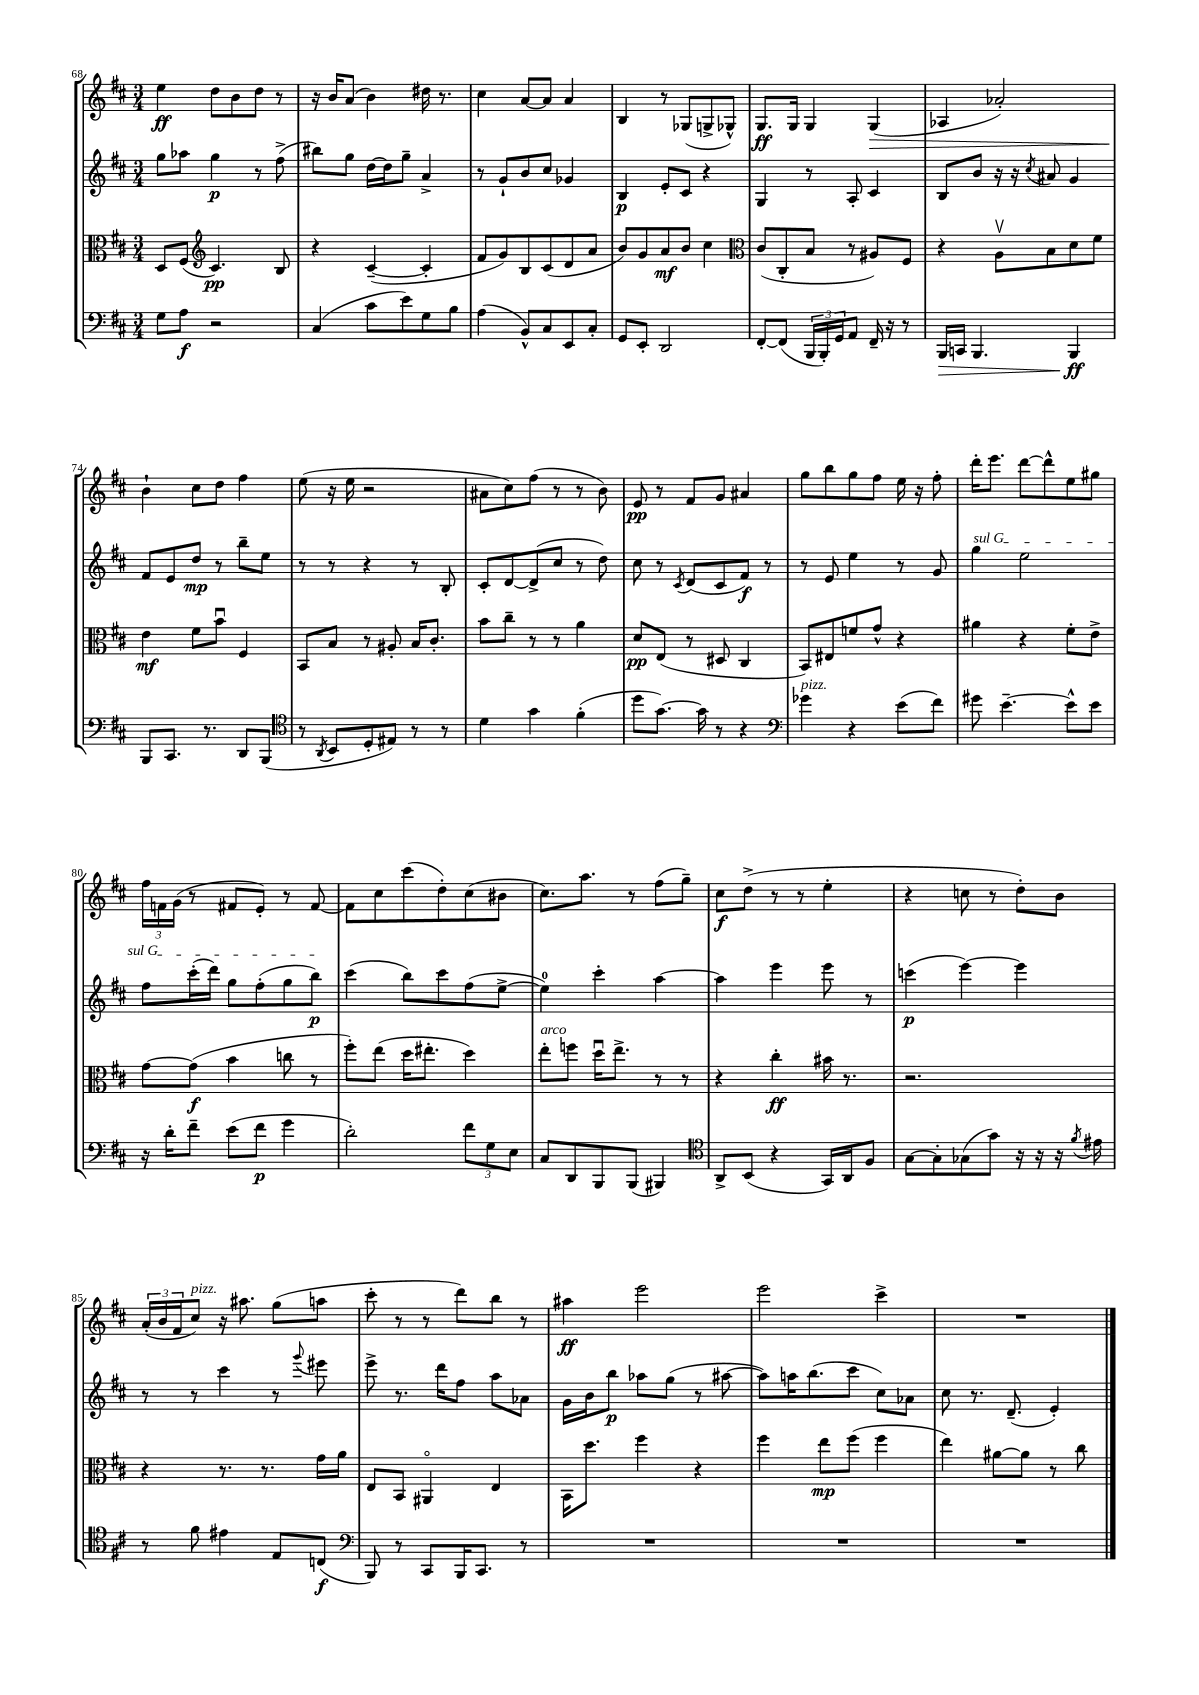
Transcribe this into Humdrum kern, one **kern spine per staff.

**kern	**dynam	**kern	**dynam	**kern	**dynam	**kern	**dynam
*part4	*part4	*part3	*part3	*part2	*part2	*part1	*part1
*staff4	*staff4	*staff3	*staff3	*staff2	*staff2	*staff1	*staff1
*clefF4	*	*clefC3	*	*clefG2	*	*clefG2	*
*k[f#c#]	*	*k[f#c#]	*	*k[f#c#]	*	*k[f#c#]	*
*M3/4	*	*M3/4	*	*M3/4	*	*M3/4	*
=68	=68	=68	=68	=68	=68	=68	=68
8G\L	.	8D/L	.	8gg\L	.	4ee\	ff
8A\J	f	(8F#/J	.	8aa-X\J	.	.	.
*	*	*clefG2	*	*	*	*	*
2r	.	4.c#/)	pp	4gg\	p	8dd\L	.
.	.	.	.	.	.	8b\	.
.	.	.	.	8r	.	8dd\J	.
.	.	8B/	.	(8ff#^\	.	8r	.
=69	=69	=69	=69	=69	=69	=69	=69
(4C#/	.	4r	.	8bb#X\L)	.	16r	.
.	.	.	.	.	.	16b/KL	.
.	.	.	.	8gg\J	.	(8a/J	.
8c#\L	.	([4c#~/	.	[16dd\LL	.	4b\)	.
.	.	.	.	16dd\J]	.	.	.
8e\)	.	.	.	8gg~\J	.	.	.
8G\	.	4c#'/]	.	4a^/	.	16dd#X\	.
.	.	.	.	.	.	8.r	.
8B\J	.	.	.	.	.	.	.
=70	=70	=70	=70	=70	=70	=70	=70
(4A\	.	8f#/L	.	8r	.	4cc#\	.
.	.	8g/)	.	8g`/L	.	.	.
8BB^^/L)	.	8B/	.	8b/	.	[8a/L	.
8C#/	.	(8c#/	.	8cc#/J	.	8a/J]	.
8EE/	.	8d/	.	4g-X/	.	4a/	.
8C#'/J	.	8a/J	.	.	.	.	.
=71	=71	=71	=71	=71	=71	=71	=71
8GG/L	.	8b/L)	.	4B/	p	4B/	.
8EE'/J	.	8g/	.	.	.	.	.
2DD/	.	8a/	mf	8e'/L	.	8r	.
.	.	8b/J	.	8c#/J	.	(8G-X/L	.
.	.	4cc#\	.	4r	.	8Gn^/	.
.	.	.	.	.	.	8G-X^^/J)	.
=72	=72	=72	=72	=72	=72	=72	=72
*	*	*clefC3	*	*	*	*	*
[8FF#'/L	.	(8c#/L	.	4G/	.	8.G/L	ff
(8FF#/J]	.	8C#'/	.	.	.	.	.
.	.	.	.	.	.	16G/Jk	.
24BBB/LL	.	8B/J	.	8r	.	4G/	.
24BBB'/)	.	.	.	.	.	.	.
24GG/J	.	.	.	.	.	.	.
8AA/J	.	8r	.	8A'/	.	.	.
!	!	!	!	!	!	!	!LO:HP:b
16FF#~/	.	8A#X/L)	.	4c#/	.	(4G/	>
16r	.	.	.	.	.	.	.
8r	.	8F#/J	.	.	.	.	.
=73	=73	=73	=73	=73	=73	=73	=73
!	!LO:HP:b	!	!	!	!	!	!
16BBB/LL	>	4r	.	8B/L	.	4A-X/	.
16CCn/JJ	.	.	.	.	.	.	.
4.BBB/	.	.	.	8b/J	.	.	.
.	.	8Av\L	.	16r	.	2a-X'/)	.
.	.	.	.	16r	.	.	.
.	.	.	.	8qcc#/	.	.	.
.	.	8B\	.	8a#X/	.	.	.
4BBB/	ff	8d\	.	4g/	.	.	.
.	.	8f#\J	.	.	.	.	.
.	]	.	.	.	.	.	.
!!LO:LB:g=z
=74	=74	=74	=74	=74	=74	=74	=74
8BBB/L	.	4e\	mf	8f#/L	.	4b`\	.
8.CC#/J	.	.	.	8e/	.	.	.
.	.	8f#\L	.	8dd/J	mp	8cc#\L	]
8.r	.	.	.	.	.	.	.
.	.	8bu\J	.	8r	.	8dd\J	.
8DD/L	.	4F#/	.	8bb~\L	.	4ff#\	.
(8BBB/J	.	.	.	8ee\J	.	.	.
=75	=75	=75	=75	=75	=75	=75	=75
*clefC4	*	*	*	*	*	*	*
8r	.	8BB/L	.	8r	.	(8ee\	.
8qAA/	.	.	.	.	.	.	.
8BB/L	.	8B/J	.	8r	.	16r	.
.	.	.	.	.	.	16ee\	.
8D'/	.	8r	.	4r	.	2r	.
8E#X/J)	.	8A#X'/	.	.	.	.	.
8r	.	16B/KL	.	8r	.	.	.
.	.	8.c#'/J	.	.	.	.	.
8r	.	.	.	8B'/	.	.	.
=76	=76	=76	=76	=76	=76	=76	=76
4d\	.	8b\L	.	8c#'/L	.	8a#X\L	.
.	.	8cc#~\J	.	[8d/	.	8cc#\)	.
4g\	.	8r	.	(8d^/]	.	(8ff#\J	.
.	.	8r	.	8cc#/J	.	8r	.
(4f#'\	.	4a\	.	8r	.	8r	.
.	.	.	.	8dd\)	.	8b\)	.
=77	=77	=77	=77	=77	=77	=77	=77
8dd\L	.	8d/L	pp	8cc#\	.	8e/	pp
[8.g\J)	.	(8E/J	.	8r	.	8r	.
.	.	.	.	8qc#/	.	.	.
.	.	8r	.	(8d/L	.	8f#/L	.
16g\]	.	.	.	.	.	.	.
8r	.	8D#X/	.	8c#/	.	8g/J	.
4r	.	4C#/	.	8f#/J)	f	4a#X/	.
.	.	.	.	8r	.	.	.
=78	=78	=78	=78	=78	=78	=78	=78
*clefF4	*	*	*	*	*	*	*
!LO:TX:a:i:t=pizz.	!	!	!	!	!	!	!
4g-X\	.	8BB/L)	.	8r	.	8gg\L	.
.	.	8E#X/	.	8e/	.	8bb\	.
4r	.	8fn/	.	4ee\	.	8gg\	.
.	.	8g^^/J	.	.	.	8ff#\J	.
(8e\L	.	4r	.	8r	.	16ee\	.
.	.	.	.	.	.	16r	.
8f#\J)	.	.	.	8g/	.	8ff#'\	.
=79	=79	=79	=79	=79	=79	=79	=79
!	!	!	!	!LO:TX:a:i:t=sul G	!	!	!
8g#X\	.	4a#X\	.	4gg\	.	16ddd'\KL	.
.	.	.	.	.	.	8.eee\J	.
[4.e~\	.	.	.	.	.	.	.
.	.	4r	.	2ee\	.	[8ddd\L	.
.	.	.	.	.	.	8ddd^^\]	.
8e^^\L]	.	8f#'\L	.	.	.	8ee\	.
8e\J	.	8e^\J	.	.	.	8gg#X\J	.
!!LO:LB:g=z
=80	=80	=80	=80	=80	=80	=80	=80
16r	.	[8g\L	.	8ff#\L	.	24ff#\LL	.
.	.	.	.	.	.	24fn\	.
16d'\KL	.	.	.	.	.	.	.
.	.	.	.	.	.	(24g\JJ	.
8f#~\J	.	(8g\J]	f	(16ccc#'\L	.	8r	.
.	.	.	.	16ddd\JJ)	.	.	.
(8e\L	.	4b\	.	8gg\L	.	8f#X/L	.
8f#\J	p	.	.	(8ff#'\	.	8e'/J)	.
4g\	.	8ccn\	.	8gg\	.	8r	.
.	.	8r	.	8bb\J)	p	[8f#/	.
=81	=81	=81	=81	=81	=81	=81	=81
2d'\)	.	8ff#'\L)	.	(4ccc#\	.	8f#\L]	.
.	.	(8ee\J	.	.	.	8cc#\	.
.	.	16dd\KL	.	8bb\L)	.	(8ccc#\	.
.	.	8.ee#X'\J	.	.	.	.	.
.	.	.	.	8ccc#\	.	8dd'\)	.
12f#\L	.	4dd\)	.	(8ff#\	.	(8cc#\	.
12G\	.	.	.	.	.	.	.
.	.	.	.	[8ee^\J	.	8b#X\J	.
12E\J	.	.	.	.	.	.	.
=82	=82	=82	=82	=82	=82	=82	=82
!	!	!LO:TX:a:i:t=arco	!	!	!	!	!
8C#/L	.	8ee'\L	.	4ee\])	.	8.cc#\L)	.
8DD/	.	8ffn\J	.	.	.	.	.
.	.	.	.	.	.	8.aa\J	.
8BBB/	.	16ddu\KL	.	4ccc#'\	.	.	.
.	.	8.ee^\J	.	.	.	.	.
(8BBB/J	.	.	.	.	.	8r	.
4BBB#X/)	.	8r	.	[4aa\	.	(8ff#\L	.
.	.	8r	.	.	.	8gg~\J)	.
=83	=83	=83	=83	=83	=83	=83	=83
*clefC4	*	*	*	*	*	*	*
8AA^/L	.	4r	.	4aa\]	.	8cc#\L	f
(8BB/J	.	.	.	.	.	(8dd^\J	.
4r	.	4cc#'\	ff	4eee\	.	8r	.
.	.	.	.	.	.	8r	.
16GG/LL)	.	16b#X\	.	8eee\	.	4ee'\	.
16AA/J	.	8.r	.	.	.	.	.
8F#/J	.	.	.	8r	.	.	.
=84	=84	=84	=84	=84	=84	=84	=84
[8G\L	.	2.r	.	(4cccn\	p	4r	.
8G'\]	.	.	.	.	.	.	.
(8G-X\	.	.	.	[4eee\)	.	8ccn\	.
8g\J)	.	.	.	.	.	8r	.
16r	.	.	.	4eee\]	.	8dd'\L)	.
16r	.	.	.	.	.	.	.
16r	.	.	.	.	.	8b\J	.
8qf#/	.	.	.	.	.	.	.
16e#X\	.	.	.	.	.	.	.
!!LO:LB:g=z
=85	=85	=85	=85	=85	=85	=85	=85
8r	.	4r	.	8r	.	(24a'/LL	.
.	.	.	.	.	.	24b/	.
.	.	.	.	.	.	24f#/J	.
!	!	!	!	!	!	!LO:TX:a:i:t=pizz.	!
8f#\	.	.	.	8r	.	8cc#/J)	.
4e#X\	.	8.r	.	4ccc#\	.	16r	.
.	.	.	.	.	.	8.aa#X\	.
.	.	8.r	.	.	.	.	.
8E/L	.	.	.	8r	.	(8gg\L	.
.	.	.	.	8qqggg/	.	.	.
(8Cn/J	f	16g\LL	.	8eee#X\	.	8aan\J	.
.	.	16a\JJ	.	.	.	.	.
=86	=86	=86	=86	=86	=86	=86	=86
*clefF4	*	*	*	*	*	*	*
8BBB/)	.	8E/L	.	8eee^\	.	8ccc#'\	.
8r	.	8BB/J	.	8.r	.	8r	.
8CC#/L	.	4AA#X/	.	.	.	8r	.
.	.	.	.	16ddd\KL	.	.	.
16BBB/K	.	.	.	8ff#\J	.	8ddd\L)	.
8.CC#/J	.	.	.	.	.	.	.
.	.	4E/	.	8aa\L	.	8bb\J	.
8r	.	.	.	8a-X\J	.	8r	.
=87	=87	=87	=87	=87	=87	=87	=87
2.r	.	16BB\KL	.	16g\LL	.	4aa#X\	ff
.	.	8.dd\J	.	16b\J	.	.	.
.	.	.	.	8bb\J	p	.	.
.	.	4ff#\	.	8aa-X\L	.	2eee\	.
.	.	.	.	(8gg\J	.	.	.
.	.	4r	.	8r	.	.	.
.	.	.	.	[8aa#X\	.	.	.
=88	=88	=88	=88	=88	=88	=88	=88
2.r	.	4ff#\	.	8aa#\L])	.	2eee\	.
.	.	.	.	16aan\K	.	.	.
.	.	.	.	(8.bb\	.	.	.
.	.	8ee\L	mp	.	.	.	.
.	.	(8ff#\J	.	8ccc#\J	.	.	.
.	.	4ff#\	.	8cc#\L)	.	4ccc#^\	.
.	.	.	.	8a-X\J	.	.	.
=89	=89	=89	=89	=89	=89	=89	=89
2.r	.	4ee\)	.	8cc#\	.	2.r	.
.	.	.	.	8.r	.	.	.
.	.	[8a#X\L	.	.	.	.	.
.	.	.	.	(8.d~/	.	.	.
.	.	8a#\J]	.	.	.	.	.
.	.	8r	.	4e'/)	.	.	.
.	.	8cc#\	.	.	.	.	.
==	==	==	==	==	==	==	==
*-	*-	*-	*-	*-	*-	*-	*-
